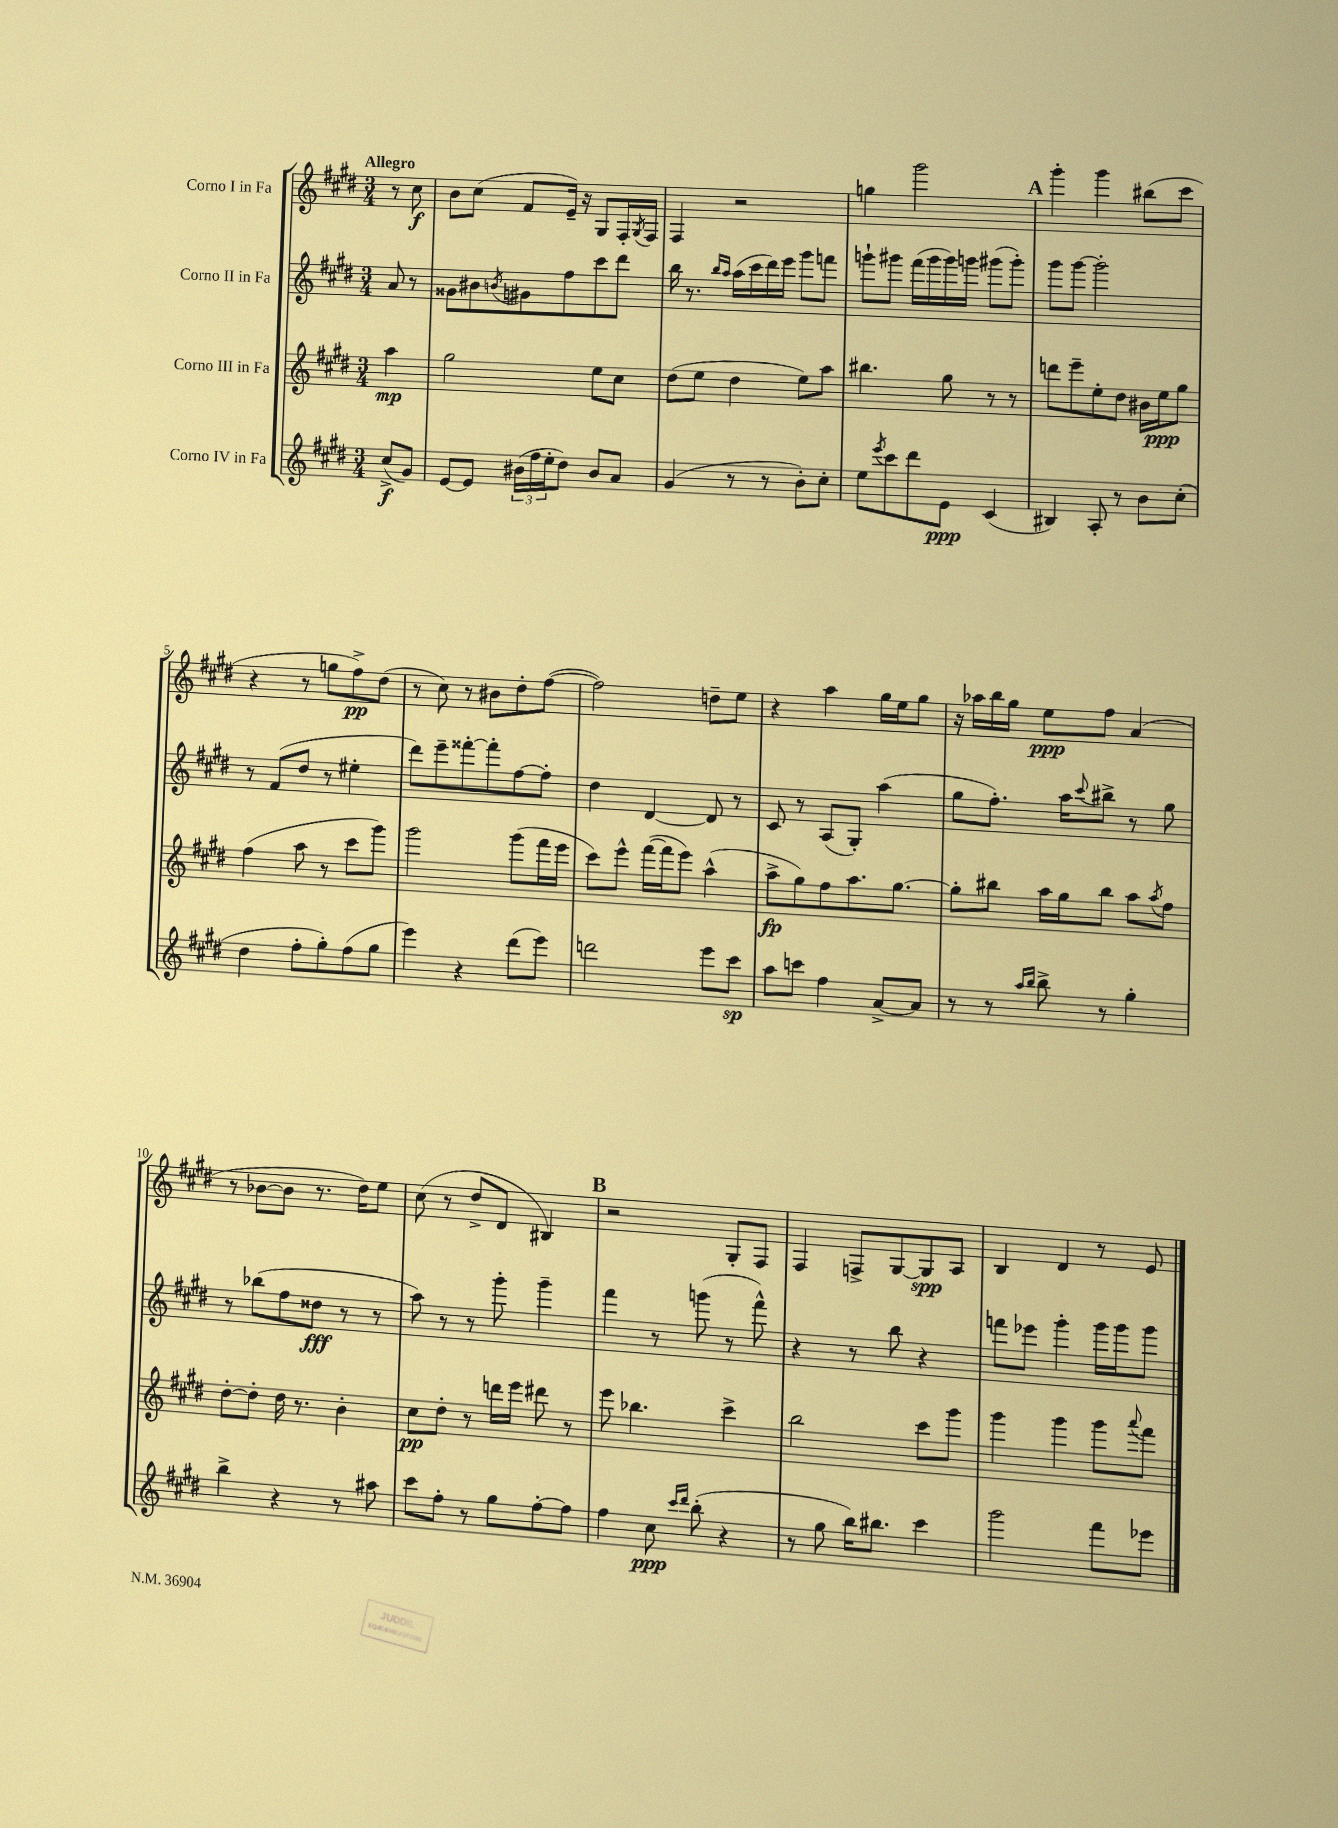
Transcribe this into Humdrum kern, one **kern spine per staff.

**kern	**kern	**kern	**kern
*staff4	*staff3	*staff2	*staff1
*clefG2	*clefG2	*clefG2	*clefG2
*k[f#c#g#d#]	*k[f#c#g#d#]	*k[f#c#g#d#]	*k[f#c#g#d#]
*M3/4	*M3/4	*M3/4	*M3/4
(8cc#^/L	4aa\	8a/	8r
8g#/J)	.	8r	8cc#\
=	=	=	=
[8e/L	2gg#\	8g##\L	8b\L
8e/]J	.	8b#\	(8cc#\J
.	.	8qb/	.
(24b#\LL	.	8g#\	8f#/L
24ff#\	.	.	.
24ee'\J	.	.	.
8dd#\J)	.	8ff#\	16e~/Jk)
.	.	.	16r
8b#/L	8ee\L	8ccc#\	8G#/L
8a/J	8cc#\J	8ddd#\J	16F#'/L
.	.	.	8qG#/
.	.	.	16F#/JJ
=	=	=	=
(4g#/	(8dd#\L	16bb\	4F#/
.	.	8.r	.
.	8ee\J	.	.
.	.	16qqbb/LL	.
.	.	16qqaa/JJ	.
8r	4dd#\	(16aa\LL	2r
.	.	16ccc#\	.
8r	.	16ddd#\)	.
.	.	16eee\JJ	.
8b'\L)	8ee\L)	8ggg#\L	.
8cc#'\J	8aa\J	8fff\J	.
=	=	=	=
8ee\L	4.bb#\	8ggg`\L	4gg\
8qeee/	.	.	.
8ccc#\	.	8ggg#\J	.
8ddd#\	.	(16fff#\LL	2ggg#\
.	.	16ggg#\	.
8e\J	8gg#\	16ggg#\)	.
.	.	16ggg\JJ	.
(4c#/	8r	(8ggg#\L	.
.	8r	8ggg#'\J)	.
=	=	=	=
4B#/)	8ddd\L	8ggg#\L	4ggg#'\
.	8eee~\	[8ggg#\J	.
8A'/	8ee'\	2ggg#'\]	4ggg#\
8r	8dd#\J	.	.
8b\L	16b#\LL	.	(8bb#\L
.	16ee\J	.	.
(8cc#'\J	8gg#\J	.	8ccc#\J
=	=	=	=
4dd#\	(4ff#\	8r	4r
.	.	(8f#/L	.
8ff#'\L	8aa\	8dd#/J	8r
8gg#'\)	8r	8r	8gg\L
(8ff#\	8ccc#\L	4ee#'\	8ff#^\)
8gg#\J	8ggg#\J)	.	(8dd#\J
=	=	=	=
4eee\)	2ggg#\	8ddd#\L)	8r
.	.	8eee~\	8cc#\)
4r	.	[8fff##'\	8r
.	.	8fff##'\]	8b#\L
(8ddd#\L	(8ggg#\L	[8ff#\	8dd#'\
8eee\J)	16fff#\L	8ff#'\]J	([8ff#\J
.	16eee\JJ	.	.
=	=	=	=
2ddd\	8ccc#\L)	4dd#\	2ff#\])
.	8eee^^\J	.	.
.	([16fff#\LL	[4d#/	.
.	16fff#\]J	.	.
.	8eee\J)	.	.
8eee\L	(4aa^^\	8d#/]	8dd~\L
8ccc#\J	.	8r	8ee\J
=	=	=	=
8aa\L	8aa^\L	8c#/	4r
8ccc\J	8gg#\)	8r	.
4ff#\	8ff#\	(8A/L	4aa\
.	8.aa\	8G#'/J)	.
[8a^/L	.	(4aa\	16gg#\LL
.	[8.gg#\J	.	16ee\J
8a/]J	.	.	8gg#\J
=	=	=	=
8r	8gg#'\]L	8gg#\L	16r
.	.	.	16aa-\LL
8r	8bb#\J	8.ff#'\J)	16bb\
.	.	.	16gg#\JJ
16qqaa/LL	.	.	.
16qqbb/JJ	.	.	.
8bb^\	16aa\LL	.	8ee\L
.	16gg#\J	16aa\LK	.
.	.	8qqccc#/	.
8r	8bb#\J	8bb#^\J	8ff#\J
4gg#'\	8aa\L	8r	(4a/
.	8qaa/	.	.
.	8ff#\J	8gg#\	.
=	=	=	=
4bb^\	[8dd#'\L	8r	8r
.	8dd#'\]J	(8bb-\L	[8b-\L
4r	16dd#\	8ff#\	8b-\]J
.	8.r	.	.
.	.	8dd##\J	8.r
8r	4b'\	8r	.
.	.	.	16dd#\LK)
8aa#\	.	8r	8ee\J
=	=	=	=
8ccc#\L	8cc#\L	8aa\)	(8cc#\
8ff#'\J	8dd#'\J	8r	8r
8r	8r	8r	8dd#^/L
8gg#\L	16ddd\LL	8ggg#'\	8d#/J
.	16eee\JJ	.	.
[8ff#'\	8ddd#\	4ggg#~\	4B#/)
8ff#\]J	8r	.	.
=	=	=	=
4ff#\	8eee\	4fff#\	2r
.	4.bb-\	.	.
8cc#\	.	8r	.
16qqccc#/LL	.	.	.
16qqddd#/JJ	.	.	.
(8bb'\	.	(8ggg\	.
4r	4ccc#^\	8r	8G#'/L
.	.	8fff#^^\)	8F#/J
=	=	=	=
8r	2bb\	4r	4F#/
8gg#\	.	.	.
16bb\LK)	.	8r	8F^/L
8.bb#\J	.	.	.
.	.	8bb\	[8G#/
4ccc#\	8ccc#\L	4r	8G#/]
.	8ggg#\J	.	8A/J
=	=	=	=
2ggg#\	4ggg#\	8fff\L	4B/
.	.	8eee-\J	.
.	4ggg#\	4ggg#'\	4d#/
8fff#\L	8ggg#\L	16ggg#\LL	8r
.	.	16ggg#\J	.
.	8qqaaa/	.	.
8eee-\J	8fff#\J	8ggg#\J	8e/
==	==	==	==
*-	*-	*-	*-
